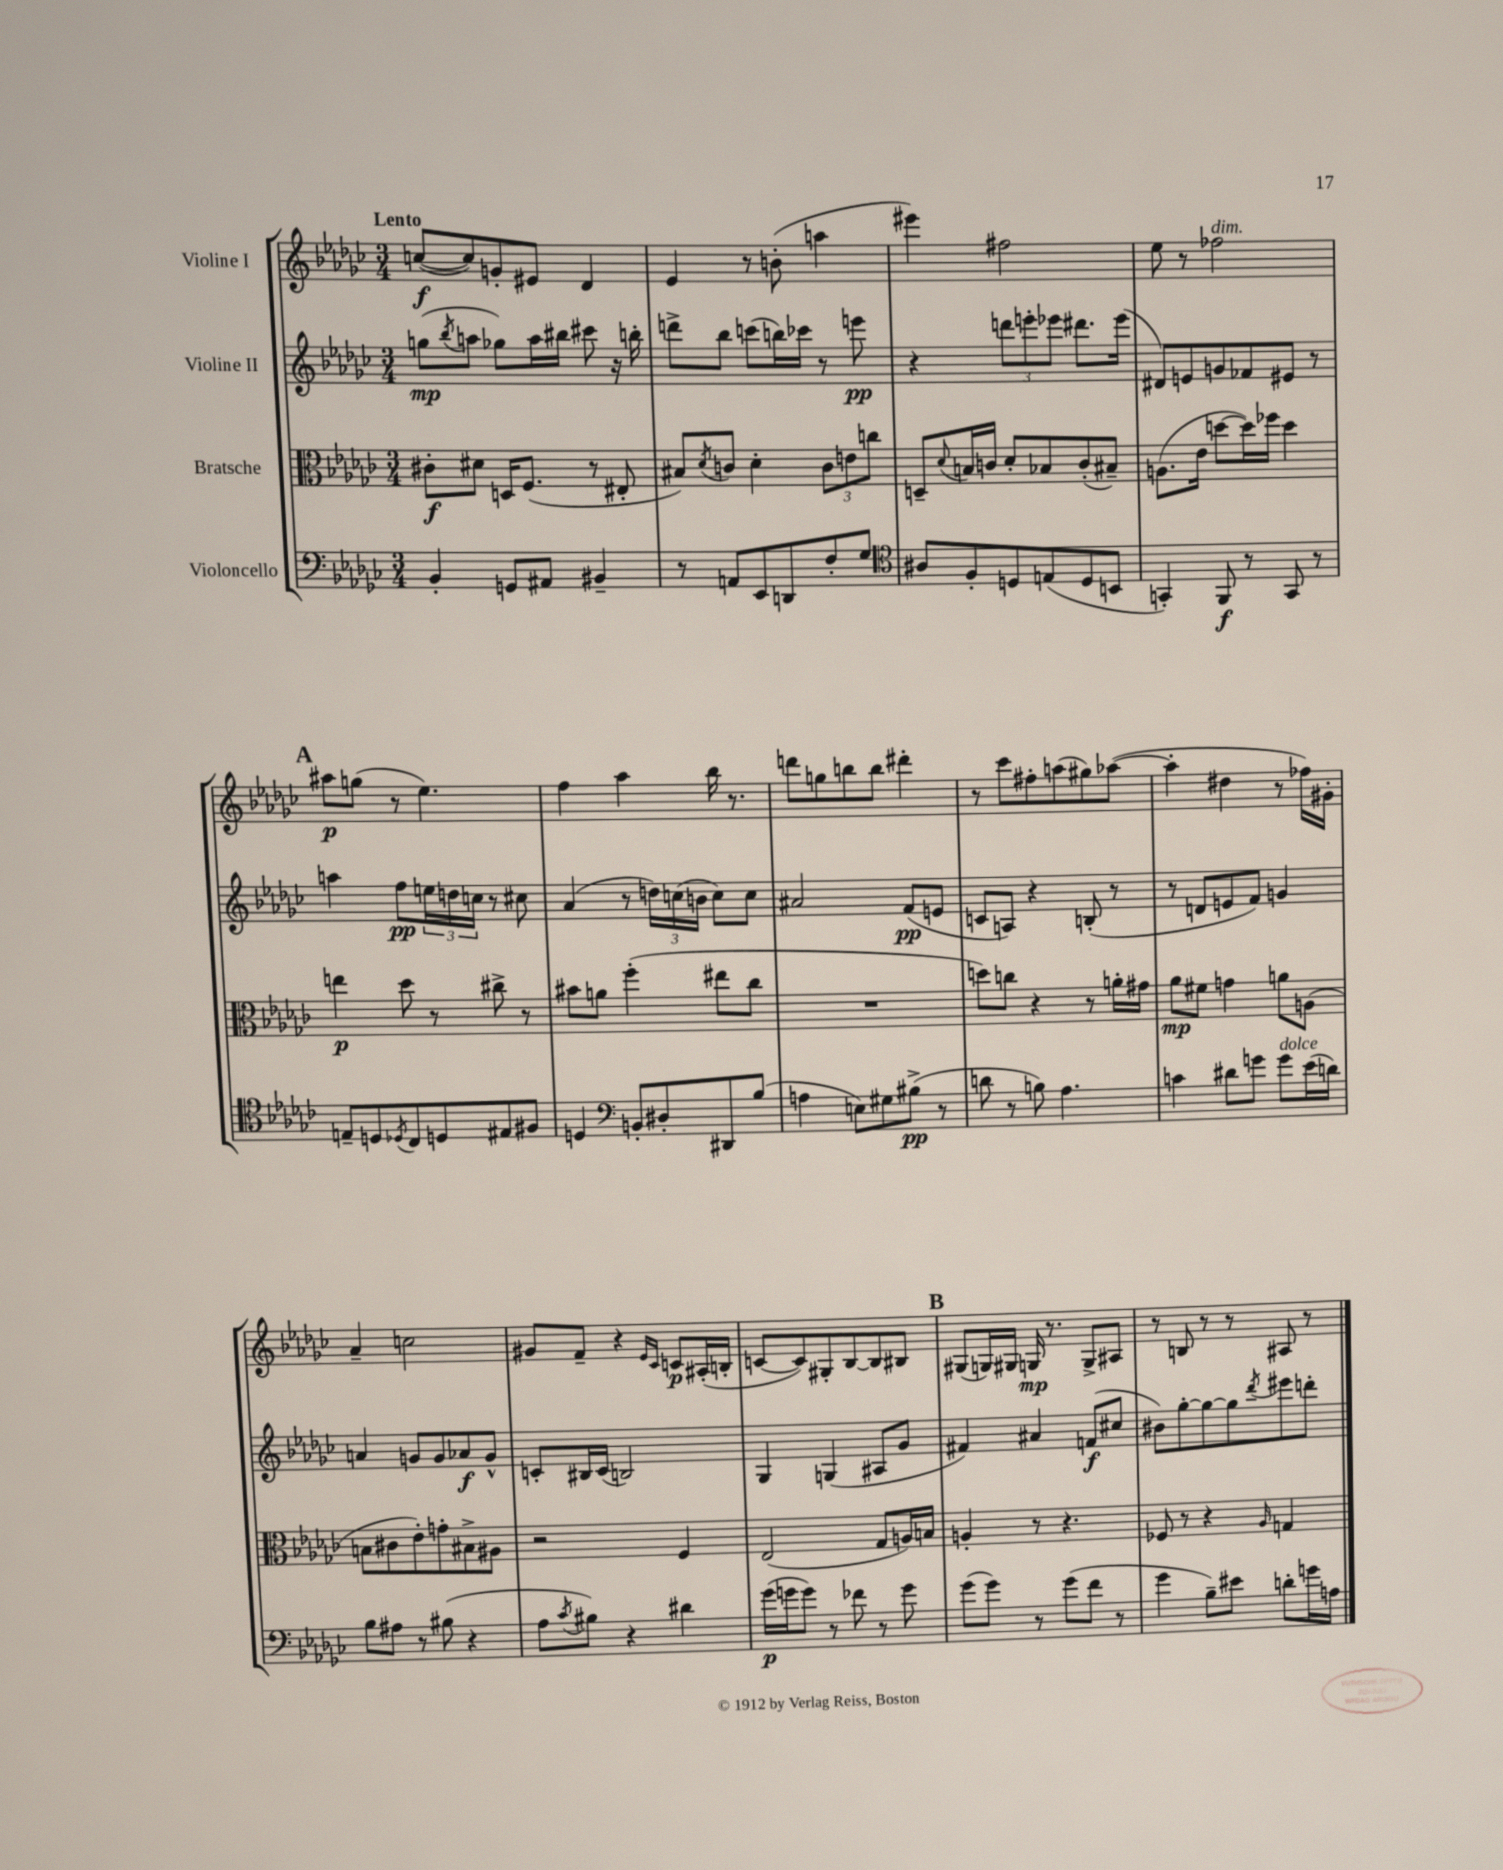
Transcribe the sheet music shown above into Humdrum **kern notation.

**kern	**kern	**kern	**kern
*staff4	*staff3	*staff2	*staff1
*clefF4	*clefC3	*clefG2	*clefG2
*k[b-e-a-d-g-c-]	*k[b-e-a-d-g-c-]	*k[b-e-a-d-g-c-]	*k[b-e-a-d-g-c-]
*M3/4	*M3/4	*M3/4	*M3/4
4BB-'	8c#'	(8gg	([8cc
.	.	8qbb-	.
.	8d#	8aa	8cc])
8GG	16D	8gg-)	8g'
.	(8.F	.	.
8AA#	.	16aa	8e#
.	.	16bb#	.
4BB#~	8r	8ccc#	4d-
.	8E#'	16r	.
.	.	16bb'	.
=	=	=	=
8r	8B#)	8ddd^	4e-
.	8qd-	.	.
8AA	8c	8bb-	.
8EE-	4d-'	(8ccc	8r
8DD	.	16bb)	(8b'
.	.	16ccc-	.
8F'	12c	8r	4aa
.	12e	.	.
8G-	.	8eee	.
.	12cc	.	.
=	=	=	=
*clefC4	*	*	*
8A#	8D~	4r	4eee#)
.	8qqd-	.	.
8F'	16B	.	.
.	16c	.	.
8D	8d-'	12ddd	2ff#
.	.	12eee'	.
(8E	8B-	.	.
.	.	12eee-	.
8D	(8c'	8.ddd#	.
8BB	8B#~)	.	.
.	.	(16eee-	.
=	=	=	=
4GG')	(8.A	8d#)	8ee-
.	.	8e	8r
.	16e-	.	.
8FF	[8dd	8g	2ff-
8r	16dd])	8f-	.
.	16ff-	.	.
8GG	4dd	8e#	.
8r	.	8r	.
=	=	=	=
8E~	4ee	4aa	8aa#
8D	.	.	(8gg
8qD-	.	.	.
8C-	8dd-	8ff	8r
8D	8r	24ee	4.ee-)
.	.	24dd	.
.	.	24cc	.
8E#	8cc#^	8r	.
8F#	8r	8cc#	.
=	=	=	=
4D	8b#	(4a-	4ff
.	8a	.	.
*clefF4	*	*	*
8BB'	(4ff'	8r	4aa-
8D#'	.	24dd)	.
.	.	(24cc	.
.	.	24b	.
8DD#	8ee#	8cc)	16bb-
.	.	.	8.r
(8B-	8cc-	8cc	.
=	=	=	=
4A	2.r	2a#	8ddd
.	.	.	8gg
8E)	.	.	8bb
8G#	.	.	8bb
(8B#^	.	(8f	4ddd#'
8r	.	8e	.
=	=	=	=
8d	8dd)	8c	8r
8r	8cc	8A)	8ccc-
8B)	4r	4r	8ff#'
4.A-	.	.	(8aa
.	8r	(8B'	8gg#)
.	16a'	8r	([8aa-
.	16g#	.	.
=	=	=	=
4c	8a-	8r	4aa-']
.	8f#	8d	.
8d#	4g	8e	4dd#
8g	.	8f)	.
8g	8a	4g	8r
(16e-	(8A	.	16ff-)
16d)	.	.	16g#'
=	=	=	=
8B-	8B	4a	4a-~
8A#	8c#	.	.
8r	8e-')	8g	2cc
(8B#	8g'	8g	.
4r	8B#^	8a-	.
.	8A#	8g^^	.
=	=	=	=
8A-	2r	8c'	8g#
8qc-	.	.	.
8B#)	.	16B#	8f~
.	.	(16c	.
4r	.	2B)	4r
.	.	.	16qqe-
.	.	.	16qqc-
4d#	4F	.	8c
.	.	.	(16A#'
.	.	.	16B'
=	=	=	=
(16g-	(2E-	4G-	[8c
16g	.	.	.
8g)	.	.	8c])
8r	.	(4G	8G#'
8f-	.	.	[8B-
8r	8G-	8A#	8B-]
8g	16A)	8g-	8B#
.	16B	.	.
=	=	=	=
(8g-	4A'	4f#)	(8G#
8g-)	.	.	16G)
.	.	.	16G#
8r	8r	4a#	16G
.	.	.	8.r
(8g-	4.r	.	.
8f	.	(8f	8G^
8r	.	8cc#	8A#
=	=	=	=
4g-	8F-	8b#)	8r
.	8r	[8gg-'	8B
8B-~)	4r	8gg-_	8r
8e#	.	8gg-]	8r
.	16qqA-	8qddd-	.
8d'	4G	8eee#	8A#
16g	.	8ddd'	8r
16A	.	.	.
==	==	==	==
*-	*-	*-	*-
